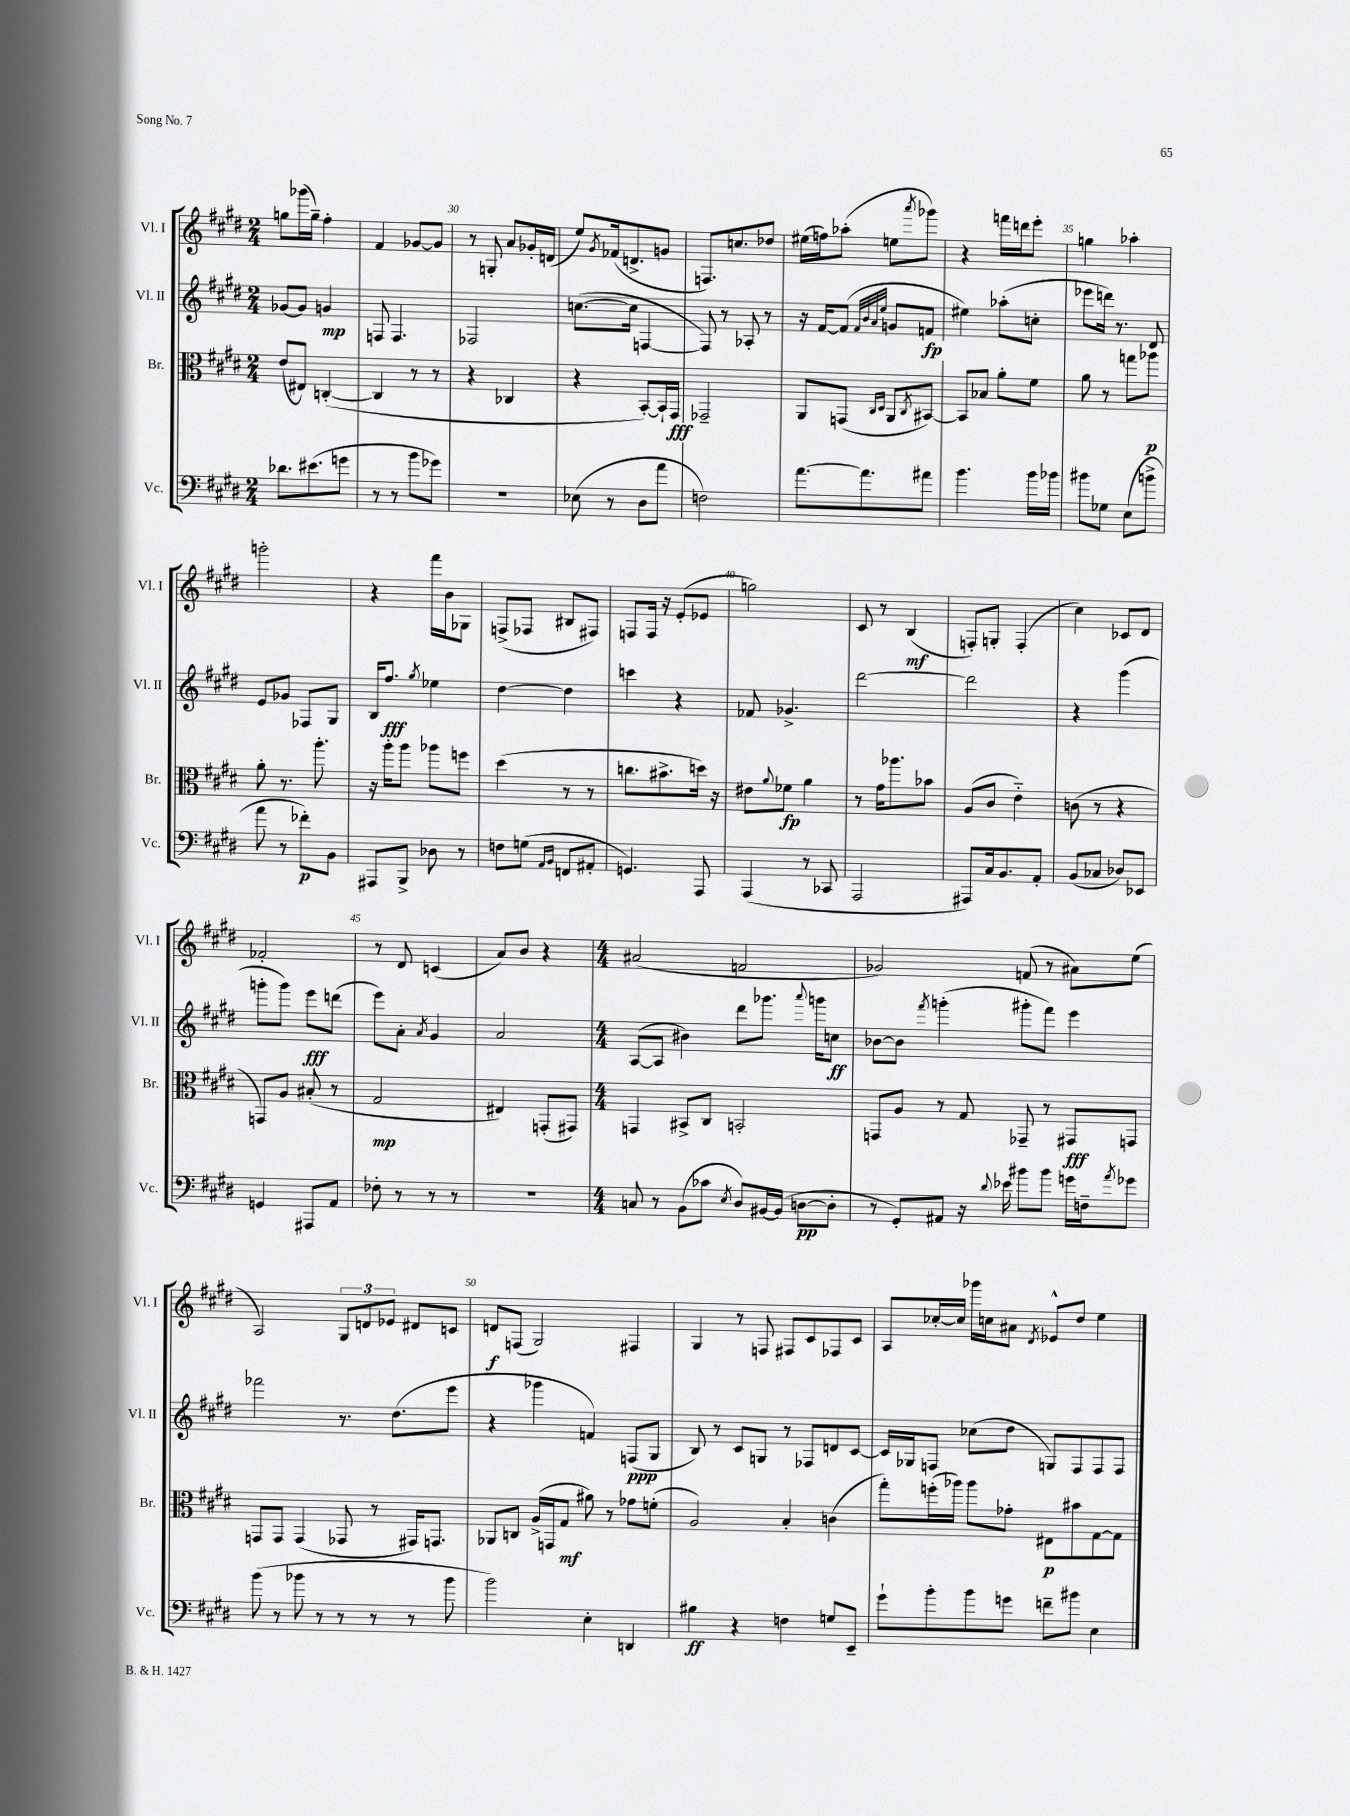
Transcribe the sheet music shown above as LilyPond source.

<<
\new StaffGroup <<
\new Staff = "s0" \with { instrumentName = "Vl. I" shortInstrumentName = "Vl. I" } {
    \clef treble \key e \major \numericTimeSignature \time 2/4
    g''8 ges'''16( g''16--) fis''4-. |
    fis'4 ges'8~ ges'8 |
    r8 g8-. a'8 ges'16-. d'16( |
    e''8) \acciaccatura { gis'8 } fes'16( d'8.-> g'8 |
    f8.) c''8. des''8 |
    eis''16( f''16) aes''8-.( e''8 \acciaccatura { a'''8 } ges'''8) |
    r4 f'''16 d'''16 e'''8-. |
    g''4 aes''4-. |
    g'''2-. |
    r4 fis'''16 b'16 ges8 |
    f8->( fes8 bis8 fis8) |
    f8 f16 r16 e'8-.( ees'8 |
    g''2) |
    cis'8 r8 b4\mf( |
    f8-.) g8-. f4-.( |
    cis''4) ces'8 dis'8 |
    fes'2-. |
    r8 dis'8 c'4( |
    a'8) b'8 r4 |
    \numericTimeSignature \time 4/4 ais'2( f'2 |
    ges'2) f'8( r8 ais'8) e''8( |
    a2) \tuplet 3/2 { gis8 d'8 ees'8 } dis'8 c'8 |
    d'8\f f8( gis2) fis4 |
    gis4 r8 f8 fis8 cis'8 fes8 cis'8 |
    a8 ces''16~-. ces''16 ges'''16 c''16 ais'8 \acciaccatura { dis'8 } ees'8-^ dis''8 e''4 \bar "|." |
}
\new Staff = "s1" \with { instrumentName = "Vl. II" shortInstrumentName = "Vl. II" } {
    \clef treble \key e \major \numericTimeSignature \time 2/4
    ges'8~ ges'8 g'4\mp |
    f8 f4. |
    fes2 |
    c''8.~( c''16 f4~ |
    f8) r8 aes8-. r8 |
    r16 fis'16~ fis'8( \grace { fis'32 b'32 a'32 e''32 } g'8 f'8\fp |
    eis''4) aes''8-.( c''8-. |
    ees'''8 d'''16) r8. dis'8 |
    e'8 ges'8 fes8 gis8 |
    b16 fis''8.\fff \acciaccatura { gis''8 } ees''4 |
    dis''4~ dis''4 |
    c'''4 r4 |
    fes'8 ges'4.-> |
    dis'''2~ |
    dis'''2 |
    r4 gis'''4( |
    g'''8-. g'''8) e'''8\fff d'''8( |
    e'''8) a'8-. \acciaccatura { a'8 } gis'4 |
    a'2 |
    \numericTimeSignature \time 4/4 a8~( a8 bis'4) dis'''8 ges'''8. \appoggiatura { a'''8 } g'''16 c''8\ff |
    bes'8~ bes'8 \acciaccatura { fis'''8 } g'''4-.( gis'''8-. fis'''8) e'''4 |
    fes'''2 r8. dis''8.( e'''8 |
    r4 ges'''4 f'4) f8\ppp( gis8 |
    b8) r8 cis'8 g8 r8 fes8 d'8 cis'8~ |
    cis'16 ges16 f8 ces''8( dis''8 g8) f8 f8 f8 \bar "|." |
}
\new Staff = "s2" \with { instrumentName = "Br." shortInstrumentName = "Br." } {
    \clef alto \key e \major \numericTimeSignature \time 2/4
    e'8( eis8) c4~-.( |
    c4 r8 r8 |
    r4 ces4 |
    r4 b,8~-.) b,16-! gis,16\fff |
    ges,2-- |
    a,8 g,8( \grace { cis16 dis16 } a,8 \acciaccatura { cis8 } bis,8~) |
    bis,8 bes8 a'8-. fis'8 |
    a'8 r8 g''8 aes''8\p |
    a'8-. r8. a''8.-. |
    r16 a''16-. a''8 aes''8 f''8 |
    dis''4( r8 r8 |
    c''8. bis'8.-> d''16) r16 |
    eis'8 \appoggiatura { a'8 } fes'8\fp a'4 |
    r8 gis'16 aes''8. bes'8 |
    a8( cis'8 e'4-_) |
    c'8( r8 r4 |
    g,8) a8 bis8-.( r8 |
    gis2\mp |
    eis4) g,8-.( gis,8) |
    \numericTimeSignature \time 4/4 g,4 bis,8-> cis8 b,2-. |
    g,8 a8 r8 gis8 ges,8-- r8 gis,8\fff g,8 |
    g,8 g,8 g,4( ges,8 r8 gis,16) g,8. |
    aes,8 c8 a16->( g,16 gis8\mf ais'8) r8 ges'8 f'8-.( |
    a2) b4-. c'4( |
    gis''8-.) f''16-.( aes''16) aes''8 ges'8-. eis8\p bis'8 gis8~ gis8 \bar "|." |
}
\new Staff = "s3" \with { instrumentName = "Vc." shortInstrumentName = "Vc." } {
    \clef bass \key e \major \numericTimeSignature \time 2/4
    des'8. eis'8.( g'8 |
    r8 r8 b'8 ges'8) |
    R2 |
    ees8( r8 dis8 a'8 |
    f2) |
    a'8.~ a'8. ais'8 |
    b'4. b'16 bes'16 |
    bis'8 ges8 e8( b'8-> |
    a'8 r8 fes'8-.\p) b,8 |
    ais,,8 b,,8-> des8 r8 |
    f8 g8( \grace { a,16 b,16 } f,8 ais,8-. |
    g,4.) a,,8 |
    a,,4( r8 ces,8 |
    a,,2 |
    ais,,8) cis16 b,8. a,8-. |
    b,8( ces8 des8) ees,8 |
    g,4 ais,,8 a,8 |
    fes8-. r8 r8 r8 |
    r2 |
    \numericTimeSignature \time 4/4 c8 r8 b,8( ces'8 \acciaccatura { e8 } dis8) bis,16~ bis,16( d8~\pp d8-. |
    r8 gis,8-.) ais,8 r16 \appoggiatura { dis'8 } ees'16 bis'8 bis'8 g'16 f16-- \acciaccatura { a'8 } ges'8 |
    b'8( r8 bes'8 r8 r8 r8 r8 bes'8 |
    b'2) e4-. d,4 |
    bis4\ff r4 f4 g8 e,8-- |
    gis'8-! b'8-. b'8 g'8 f'8-- bis'8 e4 \bar "|." |
}
>>
>>
\layout { \context { \Score currentBarNumber = #28 \override BarNumber.break-visibility = ##(#f #t #t) barNumberVisibility = #(every-nth-bar-number-visible 5) } }
